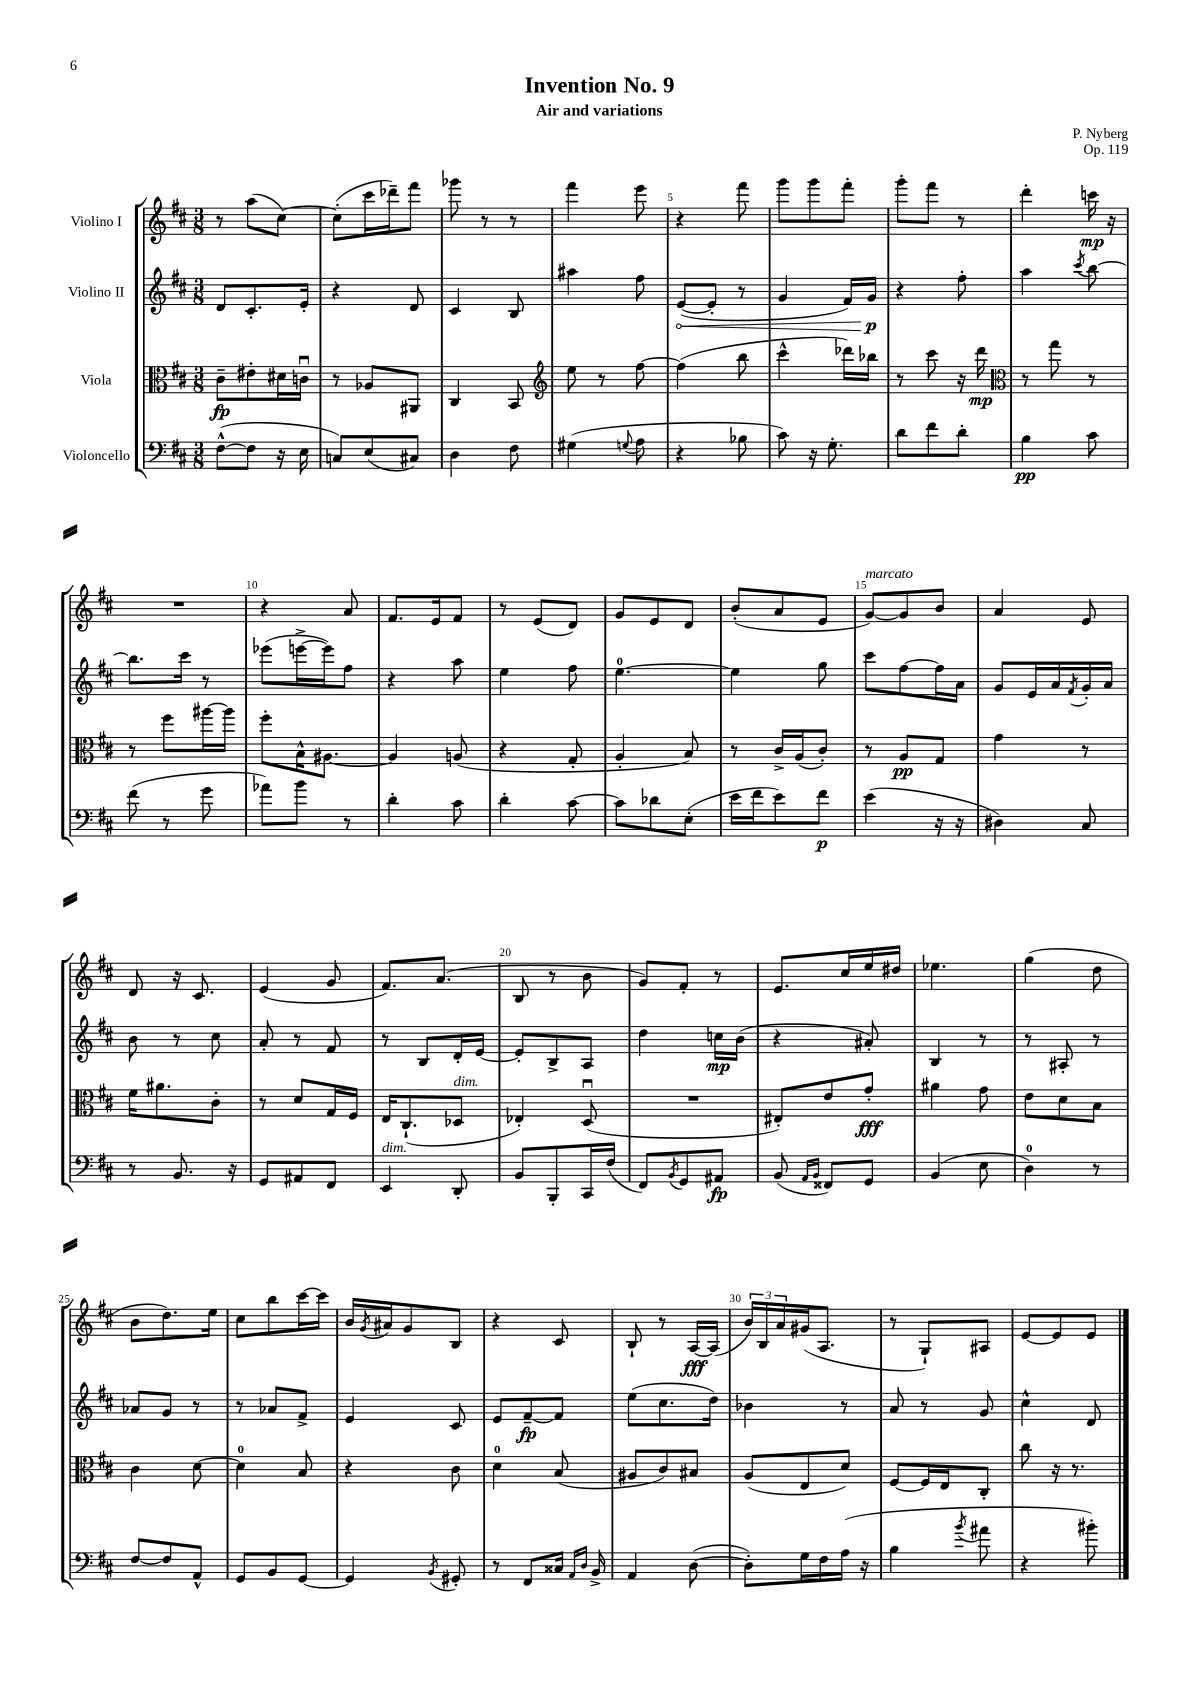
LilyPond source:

\header { title = "Invention No. 9" composer = "P. Nyberg" subtitle = "Air and variations" opus = "Op. 119" }
<<
\new StaffGroup <<
\new Staff = "s0" \with { instrumentName = "Violino I" } {
    \clef treble \key d \major \numericTimeSignature \time 3/8
    r8 a''8( cis''8~) |
    cis''8-.( cis'''16 des'''16--) fis'''8 |
    ges'''8 r8 r8 |
    fis'''4 e'''8 |
    r4 fis'''8 |
    g'''8 g'''8 fis'''8-. |
    g'''8-. fis'''8 r8 |
    d'''4-. c'''16\mp r16 |
    R4. |
    r4 a'8 |
    fis'8. e'16 fis'8 |
    r8 e'8( d'8) |
    g'8 e'8 d'8 |
    b'8-.( a'8 e'8 |
    g'8~^\markup { \italic "marcato" }) g'8 b'8 |
    a'4 e'8 |
    d'8 r16 cis'8. |
    e'4( g'8 |
    fis'8.) a'8.( |
    b8 r8 b'8 |
    g'8) fis'8-. r8 |
    e'8. cis''16 e''16 dis''16 |
    ees''4. |
    g''4( d''8 |
    b'8 d''8.) e''16 |
    cis''8 b''8 cis'''16~ cis'''16 |
    b'16 \acciaccatura { g'8 } ais'16 g'8 b8 |
    r4 cis'8 |
    b8-! r8 a16~\fff a16( |
    \tuplet 3/2 { b'16) b16 a'16 } gis'16( a8. |
    r8 g8-!) ais8 |
    e'8~ e'8 e'8 \bar "|." |
}
\new Staff = "s1" \with { instrumentName = "Violino II" } {
    \clef treble \key d \major \numericTimeSignature \time 3/8
    d'8 cis'8.-. e'16-. |
    r4 d'8 |
    cis'4 b8 |
    ais''4 fis''8 |
    \once \override Hairpin.circled-tip = ##t e'8~\<( e'8-. r8 |
    g'4 fis'16) g'16\p\! |
    r4 fis''8-. |
    a''4 \acciaccatura { cis'''8 } b''8~ |
    b''8. cis'''16 r8 |
    ees'''8( e'''16~-> e'''16) fis''8 |
    r4 a''8 |
    e''4 fis''8 |
    e''4.-0~ |
    e''4 g''8 |
    cis'''8 fis''8~ fis''16 a'16 |
    g'8 e'16 a'16 \acciaccatura { fis'8 } g'16-. a'16 |
    b'8 r8 cis''8 |
    a'8-. r8 fis'8 |
    r8 b8 d'16-. e'16~ |
    e'8-. b8-> a8 |
    d''4 c''16\mp b'16( |
    r4 ais'8-.) |
    b4 r8 |
    r8 ais8-. r8 |
    aes'8 g'8 r8 |
    r8 aes'8 fis'8-> |
    e'4 cis'8 |
    e'8 fis'8~--\fp fis'8 |
    e''8( cis''8. d''16) |
    bes'4 r8 |
    a'8 r8 g'8 |
    cis''4-^ d'8 \bar "|." |
}
\new Staff = "s2" \with { instrumentName = "Viola" } {
    \clef alto \key d \major \numericTimeSignature \time 3/8
    cis'8--\fp eis'8-. dis'16 c'16\downbow |
    r8 aes8 ais,8 |
    cis4 b,8 |
    \clef treble e''8 r8 fis''8~ |
    fis''4( b''8 |
    cis'''4-^ des'''16) bes''16 |
    r8 cis'''8 r16 d'''16\mp |
    \clef alto r8 g''8 r8 |
    r8 fis''8 ais''16~ ais''16 |
    fis''8-. b16-^ ais8.~ |
    ais4 a8( |
    r4 g8-. |
    a4-. b8) |
    r8 cis'16-> a16( cis'8-.) |
    r8 a8\pp g8 |
    g'4 r8 |
    fis'16 ais'8. cis'8-. |
    r8 d'8 g16 fis16 |
    e16 cis8.-!( des8^\markup { \italic "dim." } |
    ees4-.) d8\downbow( |
    R4. |
    eis8-.) e'8 g'8-.\fff |
    ais'4 g'8 |
    e'8 d'8 b8 |
    cis'4 d'8~ |
    d'4-0 b8 |
    r4 cis'8 |
    d'4-0 b8( |
    ais8 cis'8) bis8 |
    a8( e8 d'8) |
    fis8~ fis16 e16 cis8-. |
    cis''8 r16 r8. \bar "|." |
}
\new Staff = "s3" \with { instrumentName = "Violoncello" } {
    \clef bass \key d \major \numericTimeSignature \time 3/8
    fis8~-^( fis8 r16 e16 |
    c8) e8( cis8) |
    d4 fis8 |
    gis4( \appoggiatura { g8 } a8 |
    r4 bes8 |
    cis'8) r16 g8.-. |
    d'8 fis'8 d'8-. |
    b4\pp cis'8 |
    fis'8( r8 g'8 |
    aes'8) b'8 r8 |
    d'4-. cis'8 |
    d'4-. cis'8~ |
    cis'8 des'8 e8-.( |
    e'16 fis'16 e'8) fis'8\p |
    e'4( r16 r16 |
    dis4) cis8 |
    r8 b,8. r16 |
    g,8 ais,8 fis,8 |
    e,4^\markup { \italic "dim." } d,8-. |
    b,8 b,,8-. cis,16 fis16( |
    fis,8) \acciaccatura { b,8 } g,8 ais,8\fp |
    b,8( \grace { a,16 b,16 } fisis,8) g,8 |
    b,4( e8 |
    d4-0) r8 |
    fis8~ fis8 a,8-^ |
    g,8 b,8 g,8~ |
    g,4 \acciaccatura { b,8 } gis,8-. |
    r8 fis,8 cisis16 \grace { a,16 d16 } b,16-> |
    a,4 d8~( |
    d8-.) g16 fis16 a16( r16 |
    b4 \acciaccatura { b'8 } ais'8 |
    r4 bis'8-.) \bar "|." |
}
>>
>>
\layout { \context { \Score \override BarNumber.break-visibility = ##(#f #t #t) barNumberVisibility = #(every-nth-bar-number-visible 5) } }
